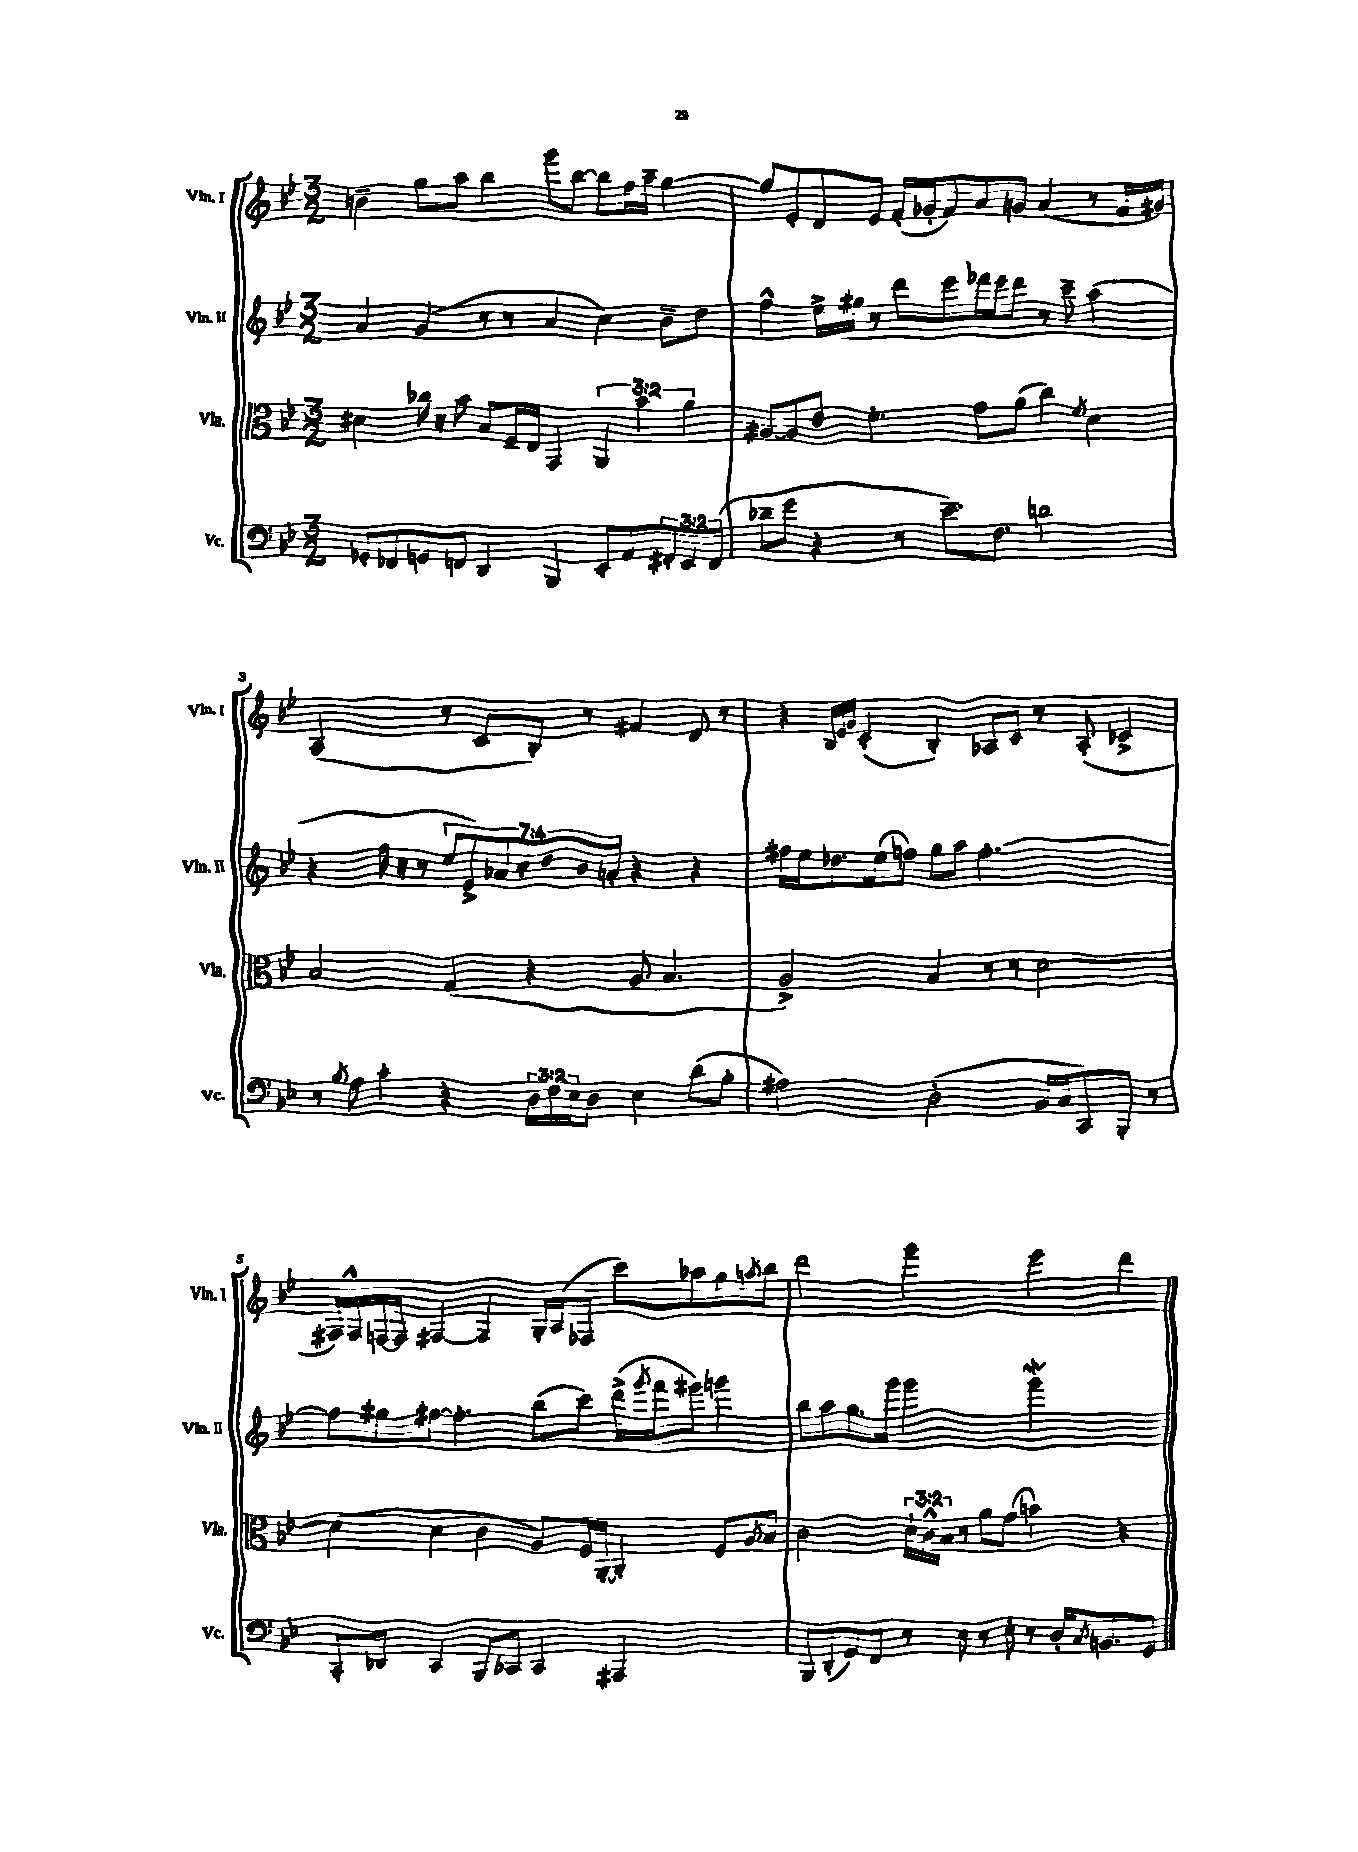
<<
\new StaffGroup <<
\new Staff = "s0" \with { instrumentName = "Vln. I" shortInstrumentName = "Vln. I" } {
    \clef treble \key bes \major \numericTimeSignature \time 3/2
    b'4-- g''8 a''8 bes''4 g'''8 bes''8~ bes''8 f''16 a''16-- g''4~ |
    g''8 ees'8-. d'8 ees'8 f'16-.( ges'16-. f'8) a'8 g'8 a'4( r8 f'16 gis'16) |
    a2( r8 c'8 bes8-.) r8 fis'4 d'8 r8 |
    r4 \grace { bes32 ees'32 g'32 } c'4-.( bes4-.) aes8 c'8 r8 aes8-.( ces'4-> |
    fis16) fis16-^ f16~ f16 fis4~ fis4 g16-. a16( fes8 c'''8) aes''8 g''8 \acciaccatura { a''8 } bes''8 |
    d'''2 g'''2 ees'''4 d'''4 \bar "|." |
}
\new Staff = "s1" \with { instrumentName = "Vln. II" shortInstrumentName = "Vln. II" } {
    \clef treble \key bes \major \numericTimeSignature \time 3/2 \override Staff.TupletNumber.text = #tuplet-number::calc-fraction-text
    a'4 g'4( r8 r8 a'4 c''4) bes'8-- d''8 |
    f''4-^ ees''16-> gis''16 r8 d'''8 ees'''8 fes'''16 ees'''16 d'''8 r8 c'''8-- a''4( |
    r4 f''16 r16 r8 \tuplet 7/4 { ees''8 ees'8->) aes'8 c''8-. d''8 bes'8 a'8-. } r4 r4 |
    fis''16 ees''16 des''8. ees''16( f''8) g''8 a''8 f''2.~-. |
    f''8 gis''8 fis''8~ fis''4.-. bes''8( c'''8) d'''16->( \acciaccatura { g'''8 } f'''16 gis'''8) g'''4 |
    bes''8 a''8 g''8. g'''16 g'''2 g'''2\mordent \bar "|." |
}
\new Staff = "s2" \with { instrumentName = "Vla." shortInstrumentName = "Vla." } {
    \clef alto \key bes \major \numericTimeSignature \time 3/2 \override Staff.TupletNumber.text = #tuplet-number::calc-fraction-text
    dis'4 ces''16 r16 bes'8 bes8 f16-- ees16 g,4 \tuplet 3/2 { a,4 bes'4 a'4 } |
    ais8~ ais8 ees'8 f'4.-. g'8 a'8( c''4) \acciaccatura { f'8 } d'4 |
    bes2 g4( r4 a8 bes4. |
    a2->) bes4 r8 r8 d'2~ |
    d'4( d'4 c'4 a8) f16 a,16~-. a,4-. f8 \acciaccatura { a8 } bes8 |
    c'2 \tuplet 3/2 { d'16-! c'16-^ bes16 } r8 a'8 g'8( b'4) r4 \bar "|." |
}
\new Staff = "s3" \with { instrumentName = "Vc." shortInstrumentName = "Vc." } {
    \clef bass \key bes \major \numericTimeSignature \time 3/2 \override Staff.TupletNumber.text = #tuplet-number::calc-fraction-text
    ges,8-. fes,8 g,8 f,8 d,4 bes,,4 ees,8-. a,8 \tuplet 3/2 { fis,8-. ees,8 fis,8( } |
    des'8-- g'8 r4 r8 ees'8.--) f8. d'2 |
    r8 \acciaccatura { bes8 } a8 c'4-. r4 \tuplet 3/2 { d16 f16 ees16 } d8 ees4 d'8( bes8-. |
    ais2) d2-.( bes,16 c16 c,8) bes,,8-. r8 |
    c,8-. des,8 c,4 bes,,8 ces,8 ces,4 ais,,2 |
    bes,,8 d,8-.( g,8) f,8 r8 ees8 r8 ees8-. r8 d16-. \acciaccatura { c8 } b,8. g,8 \bar "|." |
}
>>
>>
